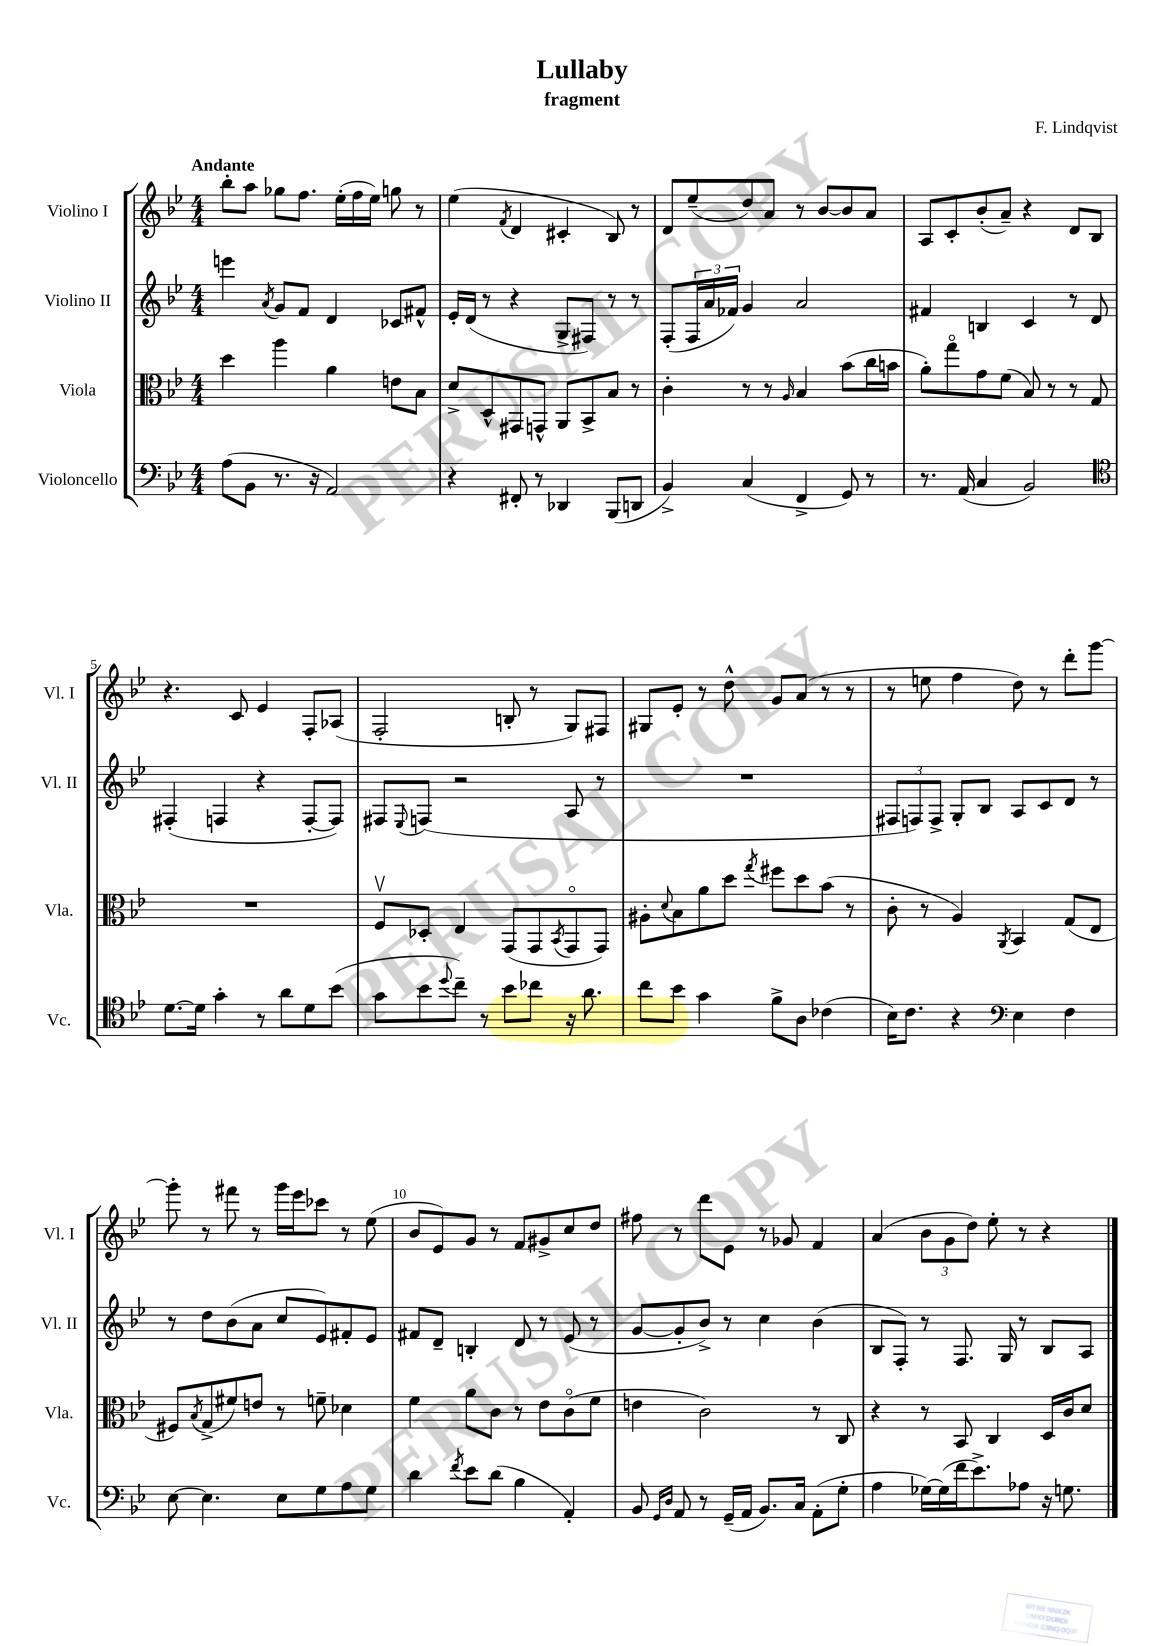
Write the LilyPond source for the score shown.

\header { title = "Lullaby" composer = "F. Lindqvist" subtitle = "fragment" }
<<
\new StaffGroup <<
\new Staff = "s0" \with { instrumentName = "Violino I" shortInstrumentName = "Vl. I" } {
    \clef treble \key bes \major \numericTimeSignature \time 4/4 \tempo "Andante"
    bes''8-. a''8 ges''8 f''8. ees''16-.( f''16 ees''16) g''8 r8 |
    ees''4( \acciaccatura { f'8 } d'4 cis'4-. bes8) r8 |
    d'8 ees''8--( d''8) a'8 r8 bes'8~ bes'8 a'8 |
    a8 c'8-. bes'8-.( a'8--) r4 d'8 bes8 |
    r4. c'8 ees'4 f8-. aes8( |
    f2-. b8-. r8 g8) fis8 |
    gis8 ees'8-. r8 d''8-^ g'8 a'8( r8 r8 |
    r8 e''8 f''4 d''8) r8 d'''8-. g'''8~ |
    g'''8-. r8 fis'''8 r8 g'''16 ees'''16 ces'''8 r8 ees''8( |
    bes'8 ees'8) g'8 r8 f'8 gis'8-> c''8 d''8 |
    fis''8 r8 d'''8 ees'8 r8 ges'8 f'4 |
    a'4( \tuplet 3/2 { bes'8 g'8 d''8) } ees''8-. r8 r4 \bar "|." |
}
\new Staff = "s1" \with { instrumentName = "Violino II" shortInstrumentName = "Vl. II" } {
    \clef treble \key bes \major \numericTimeSignature \time 4/4
    e'''4 \acciaccatura { a'8 } g'8 f'8 d'4 ces'8 fis'8-^ |
    ees'16-. d'16( r8 r4 g8-> fis8) r8 r8 |
    f8-.( \tuplet 3/2 { f16 a'16 fes'16) } g'4 a'2 |
    fis'4 b4 c'4 r8 d'8 |
    fis4-.( f4 r4 f8~-. f8) |
    fis8 \appoggiatura { ees8 } f8( r2 a8 r8 |
    R1 |
    \tuplet 3/2 { fis8 f8) f8-> } g8-. bes8 a8 c'8 d'8 r8 |
    r8 d''8 bes'8( a'8 c''8 ees'8) fis'8-. ees'8 |
    fis'8 d'8-- b4-. d'8 r8 ees'8( r8 |
    g'8~ g'8-. bes'8->) r8 c''4 bes'4( |
    bes8 f8-.) r8 f8. g16 r8 bes8 a8 \bar "|." |
}
\new Staff = "s2" \with { instrumentName = "Viola" shortInstrumentName = "Vla." } {
    \clef alto \key bes \major \numericTimeSignature \time 4/4
    d''4 a''4 a'4 e'8 bes8 |
    d'8-> d8-^ gis,8 g,8-^ a,8 bes,8-> bes8 r8 |
    c'4-. r8 r8 \grace { a16 } bes4 bes'8( c''16 b'16 |
    a'8-.) g''8\flageolet g'8 f'8( bes8) r8 r8 g8 |
    R1 |
    f8\upbow des8-. ees4 g,8( g,8 \acciaccatura { bes,8 } g,8\flageolet g,8) |
    ais8-. \appoggiatura { d'8 } bes8 a'8 d''8 \acciaccatura { g''8 } fis''8 d''8 bes'8( r8 |
    c'8-. r8 a4) \acciaccatura { a,8 } bes,4 g8( ees8 |
    fis8) \acciaccatura { bes8 } g8->( fis'8) e'8 r8 f'8-- des'4 |
    f'4 a'8 c'8 r8 ees'8 c'8\flageolet( f'8 |
    e'4 c'2) r8 c8 |
    r4 r8 bes,8 c4 d16 c'16 d'8 \bar "|." |
}
\new Staff = "s3" \with { instrumentName = "Violoncello" shortInstrumentName = "Vc." } {
    \clef bass \key bes \major \numericTimeSignature \time 4/4
    a8( bes,8 r8. r16 a,2) |
    r4 fis,8-. r8 des,4 bes,,8( d,8 |
    bes,4->) c4( f,4-> g,8) r8 |
    r8. a,16( c4 bes,2) |
    \clef tenor d'8.~ d'16 g'4-. r8 a'8 d'8 bes'8( |
    g'8 bes'8 \appoggiatura { d''8 } c''8--) r8 bes'8 ces''8 r16 a'8. |
    c''8 bes'8 g'4 f'8-> a8 ces'4( |
    bes16) c'8. r4 \clef bass ees4 f4 |
    ees8~ ees4. ees8 g8 a8 g8 |
    d'4 \acciaccatura { f'8 } ees'8 d'8( bes4 a,4-.) |
    bes,8 \grace { g,16 d16 } a,8 r8 g,16--( a,16 bes,8.) c16 a,8-.( g8-. |
    a4 ges16~) ges16( f'16 ees'8.->) aes8 r16 g8. \bar "|." |
}
>>
>>
\layout { \context { \Score \override BarNumber.break-visibility = ##(#f #t #t) barNumberVisibility = #(every-nth-bar-number-visible 5) } }
